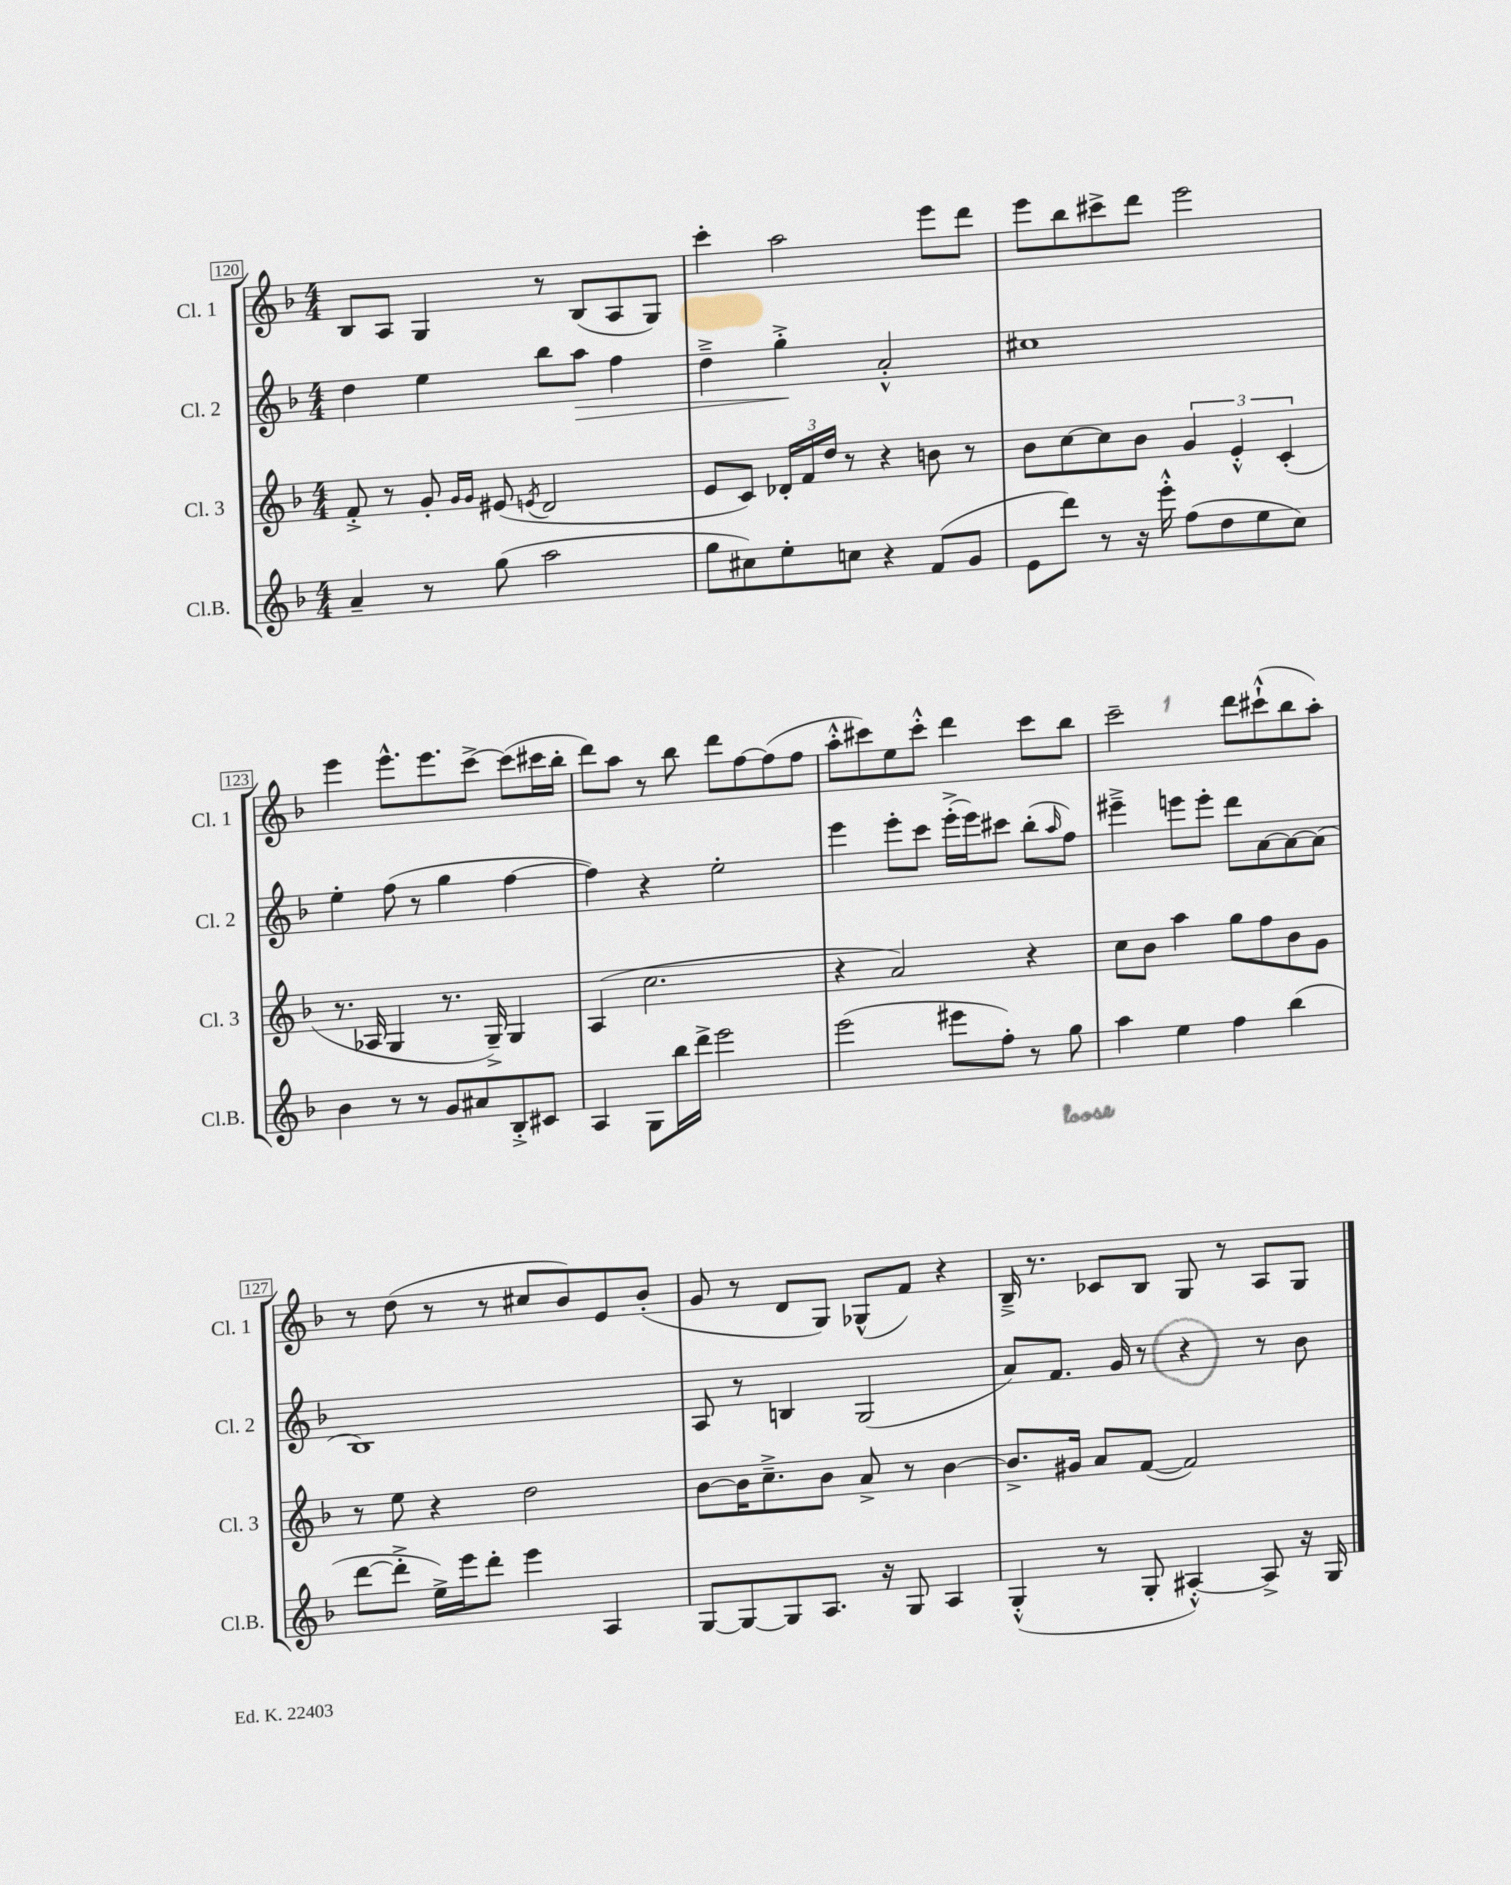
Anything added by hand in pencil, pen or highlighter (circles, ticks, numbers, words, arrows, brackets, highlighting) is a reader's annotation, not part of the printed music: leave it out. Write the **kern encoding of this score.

**kern	**kern	**kern	**dynam	**kern
*part4	*part3	*part2	*part2	*part1
*staff4	*staff3	*staff2	*staff2	*staff1
*I"Cl.B.	*I"Cl. 3	*I"Cl. 2	*	*I"Cl. 1
*I'Cl.B.	*I'Cl. 3	*I'Cl. 2	*	*I'Cl. 1
*clefG2	*clefG2	*clefG2	*	*clefG2
*k[b-]	*k[b-]	*k[b-]	*	*k[b-]
*M4/4	*M4/4	*M4/4	*	*M4/4
=120	=120	=120	=120	=120
4a~/	8f'^/	4dd\	.	8B-/L
.	8r	.	.	8A/J
8r	8g'/	4ee\	.	4G/
.	16qqg/LL	.	.	.
.	16qqg/JJ	.	.	.
(8gg\	(8e#X/	.	.	.
.	8qen/	.	.	.
2aa\	2d/	8bb-\L	.	8r
!	!	!	!LO:HP:b	!
.	.	8aa\J	>	(8B-/L
.	.	4ff\	.	8A/
.	.	.	.	8G/J)
=121	=121	=121	=121	=121
8gg\L	8e/L	4dd~^\	.	4ccc'\
8cc#X\)	8c/J)	.	.	.
8ee'\	24d-X'/LL	4gg'^\	.	2aa\
.	24f/	.	.	.
.	24dd/JJ	.	.	.
8ccn\J	8r	.	.	.
4r	4r	2a'^^/	]	.
(8f/L	8bn\	.	.	8eee\L
8g/J	8r	.	.	8ddd\J
=122	=122	=122	=122	=122
8e\L	8b-\L	1cc#X	.	8eee\L
8ddd\J)	[8cc\	.	.	8bb-\
8r	8cc\]	.	.	8ccc#X^\
16r	8b-\J	.	.	8ddd\J
16eee'^^\	.	.	.	.
(8ff\L	6g/	.	.	2eee\
8dd\	.	.	.	.
.	6e'^^/	.	.	.
8ee\	.	.	.	.
.	(6c'/	.	.	.
8cc\J)	.	.	.	.
!!LO:LB:g=z
=123	=123	=123	=123	=123
4b-\	8.r	4ee'\	.	4eee\
.	16A-X/	.	.	.
8r	4G/	(8ff\	.	8.eee^^\L
8r	.	8r	.	.
.	.	.	.	8.eee\
8g/L	8.r	4gg\	.	.
8a#X/	.	.	.	[8ccc^\J
.	16G~^/)	.	.	.
8B-'^/	4G/	[4ff\	.	(8ccc\L]
8c#X/J	.	.	.	16ccc#X\L
.	.	.	.	16bb-'\JJ
=124	=124	=124	=124	=124
4A/	(4A/	4ff\])	.	8ddd\L)
.	.	.	.	8aa\J
8G\L	2.cc\	4r	.	8r
16bb-\L	.	.	.	8bb-\
16ddd^\JJ	.	.	.	.
2eee\	.	2ee'\	.	8ddd\L
.	.	.	.	[8ff\
.	.	.	.	(8ff\]
.	.	.	.	8ff\J
=125	=125	=125	=125	=125
(2eee\	4r	4eee\	.	8aa'^^\L
.	.	.	.	8ccc#X\)
.	2a/)	8eee'\L	.	8ee\
.	.	8ccc\J	.	8ccc#'^^\J
8eee#X\L	.	(16eee'^\LL	.	4ddd\
.	.	16eee\J)	.	.
8ff'\J)	.	8ccc#X\J	.	.
8r	4r	(8bb-'\L	.	8ccc#\L
.	.	16qqaa/	.	.
8gg\	.	8ff\J)	.	8bb-\J
=126	=126	=126	=126	=126
4aa\	8cc\L	4eee#X~^\	.	2ccc~\
.	8b-\J	.	.	.
4ee\	4aa\	8eeen\L	.	.
.	.	8eee'\J	.	.
4ff\	8gg\L	8ddd\L	.	8ddd\L
.	8ff\	[8a\	.	(8ccc#X`^^\
(4bb-\	8b-\	8a\_	.	8bb-\
.	8g\J	(8a\J]	.	8aa'\J)
!!LO:LB:g=z
=127	=127	=127	=127	=127
[8ddd\L	8r	1B-)	.	8r
8ddd'^\J]	8ee\	.	.	(8dd\
16ee^\LL)	4r	.	.	8r
16eee\J	.	.	.	.
8ddd'\J	.	.	.	8r
4eee\	2dd\	.	.	8cc#X/L
.	.	.	.	8b-/)
4A/	.	.	.	8e/
.	.	.	.	(8b-'/J
=128	=128	=128	=128	=128
[8G/L	[8b-\L	8A/	.	8g/
8G/_	16b-\K]	8r	.	8r
.	8.cc~^\	.	.	.
8G/]	.	4Bn/	.	8d/L
8.A/J	8b-\J	.	.	8G/J)
.	8a^/	(2G/	.	(8G-X^^/L
16r	.	.	.	.
8G/	8r	.	.	8f/J)
4A/	[4b-\	.	.	4r
=129	=129	=129	=129	=129
(4G'^^/	8.b-^/L]	8a/L)	.	16B-~^/
.	.	.	.	8.r
.	.	8.f/J	.	.
.	16g#X/Jk	.	.	.
8r	8a/L	.	.	8c-X/L
.	.	16g/	.	.
8G'/	([8f/J	8r	.	8B-/J
[4A#X'^^/)	2f/])	4r	.	8G/
.	.	.	.	8r
8A#^/]	.	8r	.	8A/L
16r	.	8b-\	.	8G/J
16G/	.	.	.	.
==	==	==	==	==
*-	*-	*-	*-	*-
